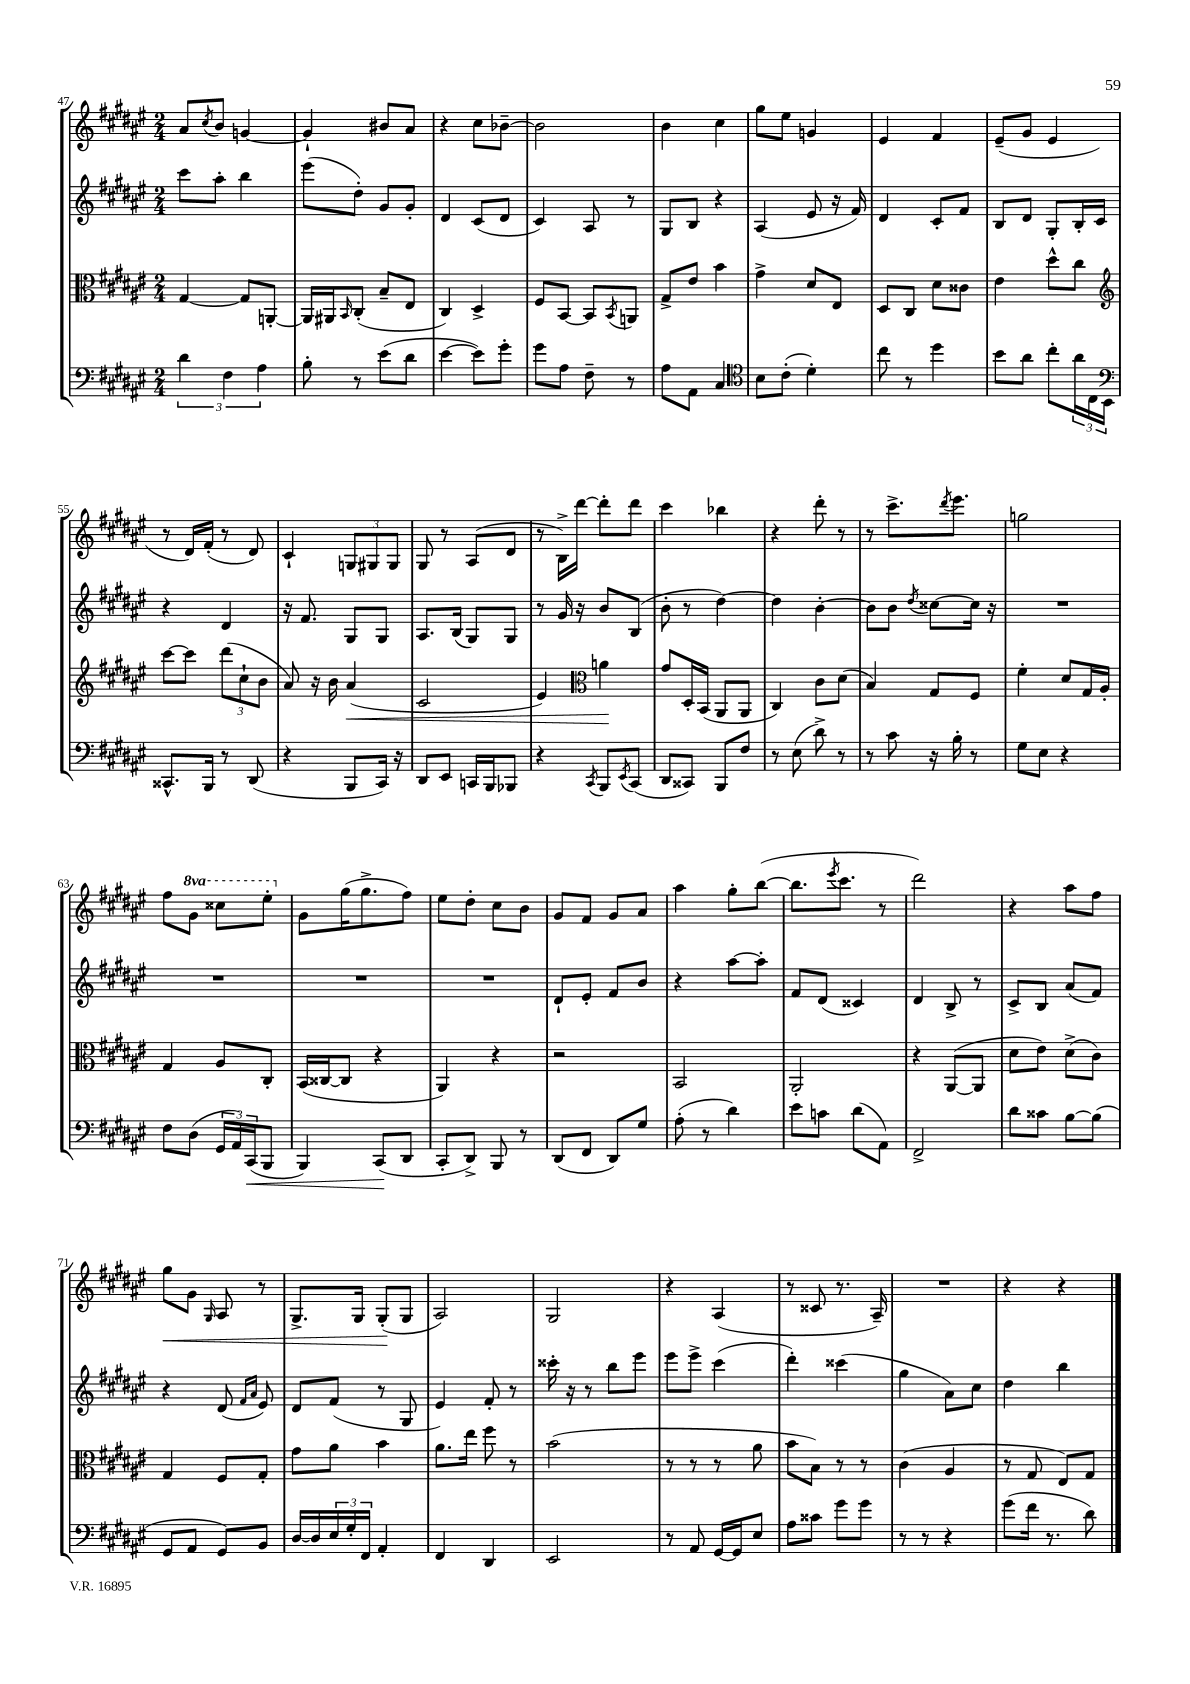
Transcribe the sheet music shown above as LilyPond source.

<<
\new StaffGroup <<
\new Staff = "s0" {
    \clef treble \key fis \major \numericTimeSignature \time 2/4 \set Staff.ottavationMarkups = #ottavation-simple-ordinals
    ais'8 \acciaccatura { cis''8 } b'8 g'4~ |
    g'4-! bis'8 ais'8 |
    r4 cis''8 bes'8~-- |
    bes'2 |
    b'4 cis''4 |
    gis''8 eis''8 g'4 |
    eis'4 fis'4 |
    eis'8--( gis'8 eis'4 |
    r8 dis'16) fis'16-.( r8 dis'8) |
    cis'4-! \tuplet 3/2 { g8 gis8 gis8 } |
    gis8 r8 ais8( dis'8 |
    r8 b16->) dis'''16~ dis'''8-. dis'''8 |
    cis'''4 bes''4 |
    r4 dis'''8-. r8 |
    r8 cis'''8.-> \acciaccatura { dis'''8 } eis'''8. |
    g''2 |
    fis''8 \ottava #1 gis''8 cisis'''8 eis'''8-. \ottava #0 |
    gis'8 gis''16( gis''8.-> fis''8) |
    eis''8 dis''8-. cis''8 b'8 |
    gis'8 fis'8 gis'8 ais'8 |
    ais''4 gis''8-. b''8~( |
    b''8. \acciaccatura { eis'''8 } cis'''8. r8 |
    dis'''2) |
    r4 ais''8 fis''8 |
    gis''8\< gis'8 \grace { gis16 } ais8 r8 |
    gis8.-> gis16 gis8-.\!( gis8 |
    ais2) |
    gis2 |
    r4 ais4( |
    r8 cisis'8 r8. ais16--) |
    R2 |
    r4 r4 \bar "|." |
}
\new Staff = "s1" {
    \clef treble \key fis \major \numericTimeSignature \time 2/4
    cis'''8 ais''8-. b''4 |
    eis'''8( dis''8-.) gis'8 gis'8-. |
    dis'4 cis'8( dis'8 |
    cis'4) ais8 r8 |
    gis8 b8 r4 |
    ais4( eis'8 r16 fis'16) |
    dis'4 cis'8-. fis'8 |
    b8 dis'8 gis8-. b16-. cis'16 |
    r4 dis'4 |
    r16 fis'8. gis8 gis8 |
    ais8. b16( gis8) gis8 |
    r8 gis'16 r16 b'8 b8( |
    b'8-. r8 dis''4~) |
    dis''4 b'4~-. |
    b'8 b'8 \acciaccatura { dis''8 } cisis''8~ cisis''16 r16 |
    R2 |
    R2 |
    R2 |
    R2 |
    dis'8-! eis'8-. fis'8 b'8 |
    r4 ais''8~ ais''8-. |
    fis'8 dis'8( cisis'4) |
    dis'4 b8-> r8 |
    cis'8-> b8 ais'8( fis'8) |
    r4 dis'8( \grace { fis'16 ais'16 } eis'8) |
    dis'8 fis'8( r8 gis8 |
    eis'4) fis'8-. r8 |
    cisis'''16-. r16 r8 b''8 eis'''8 |
    eis'''8 eis'''8-> cis'''4( |
    dis'''4-.) cisis'''4( |
    gis''4 ais'8) cis''8 |
    dis''4 b''4 \bar "|." |
}
\new Staff = "s2" {
    \clef alto \key fis \major \numericTimeSignature \time 2/4
    gis4~ gis8 a,8~-. |
    a,16 ais,16 \grace { b,16 } cis8-.( b8-- eis8 |
    cis4) dis4-> |
    fis8 b,8~ b,8 \acciaccatura { b,8 } a,8 |
    gis8-> eis'8 b'4 |
    gis'4-> dis'8 eis8 |
    dis8 cis8 dis'8 cisis'8 |
    eis'4 dis''8-^ cis''8 |
    \clef treble cis'''8~ cis'''8 \tuplet 3/2 { dis'''8( cis''8-! b'8 } |
    ais'8) r16 b'16 ais'4\<( |
    cis'2 |
    eis'4) \clef alto a'4\! |
    gis'8 dis16-. b,16( ais,8 ais,8 |
    cis4) cis'8 dis'8( |
    b4) gis8 fis8 |
    fis'4-. dis'8 gis16 ais16-. |
    gis4 ais8 cis8-. |
    b,16( cisis16~ cisis8 r4 |
    ais,4) r4 |
    r2 |
    b,2 |
    ais,2-. |
    r4 ais,8~( ais,8 |
    dis'8 eis'8) dis'8->( cis'8) |
    gis4 fis8 gis8-. |
    gis'8 ais'8 b'4 |
    ais'8. eis''16 fis''8 r8 |
    b'2( |
    r8 r8 r8 ais'8 |
    b'8 b8) r8 r8 |
    cis'4( ais4 |
    r8 gis8 eis8) gis8 \bar "|." |
}
\new Staff = "s3" {
    \clef bass \key fis \major \numericTimeSignature \time 2/4
    \tuplet 3/2 { dis'4 fis4 ais4 } |
    b8-. r8 eis'8( dis'8 |
    eis'4~ eis'8) gis'8-. |
    gis'8 ais8 fis8-- r8 |
    ais8 ais,8 cis4 |
    \clef tenor b8 cis'8-.( dis'4-.) |
    cis''8 r8 dis''4 |
    b'8 ais'8 cis''8-. \tuplet 3/2 { ais'16 cis16 b,16 } |
    \clef bass cisis,8.-^ b,,16 r8 dis,8( |
    r4 b,,8 cis,16) r16 |
    dis,8 eis,8 c,16 b,,16 bes,,8 |
    r4 \acciaccatura { cis,8 } b,,8 \acciaccatura { eis,8 } cis,8( |
    dis,8 cisis,8) b,,8 fis8 |
    r8 eis8( dis'8->) r8 |
    r8 cis'8 r16 b16-. r8 |
    gis8 eis8 r4 |
    fis8 dis8( \tuplet 3/2 { gis,16 ais,16) cis,16\<( } b,,8 |
    b,,4) cis,8\!( dis,8 |
    cis,8-. dis,8->) b,,8 r8 |
    dis,8( fis,8 dis,8) gis8 |
    ais8-.( r8 dis'4) |
    eis'8 c'8 dis'8( ais,8) |
    fis,2-> |
    dis'8 cisis'8 b8~ b8( |
    gis,8 ais,8 gis,8) b,8 |
    dis16~ dis16 \tuplet 3/2 { eis16 gis16-. fis,16 } ais,4-. |
    fis,4 dis,4 |
    eis,2 |
    r8 ais,8 gis,16~ gis,16 eis8 |
    ais8 cisis'8 gis'8 gis'8 |
    r8 r8 r4 |
    gis'8( fis'16 r8. dis'8) \bar "|." |
}
>>
>>
\layout { \context { \Score currentBarNumber = #47 } }
